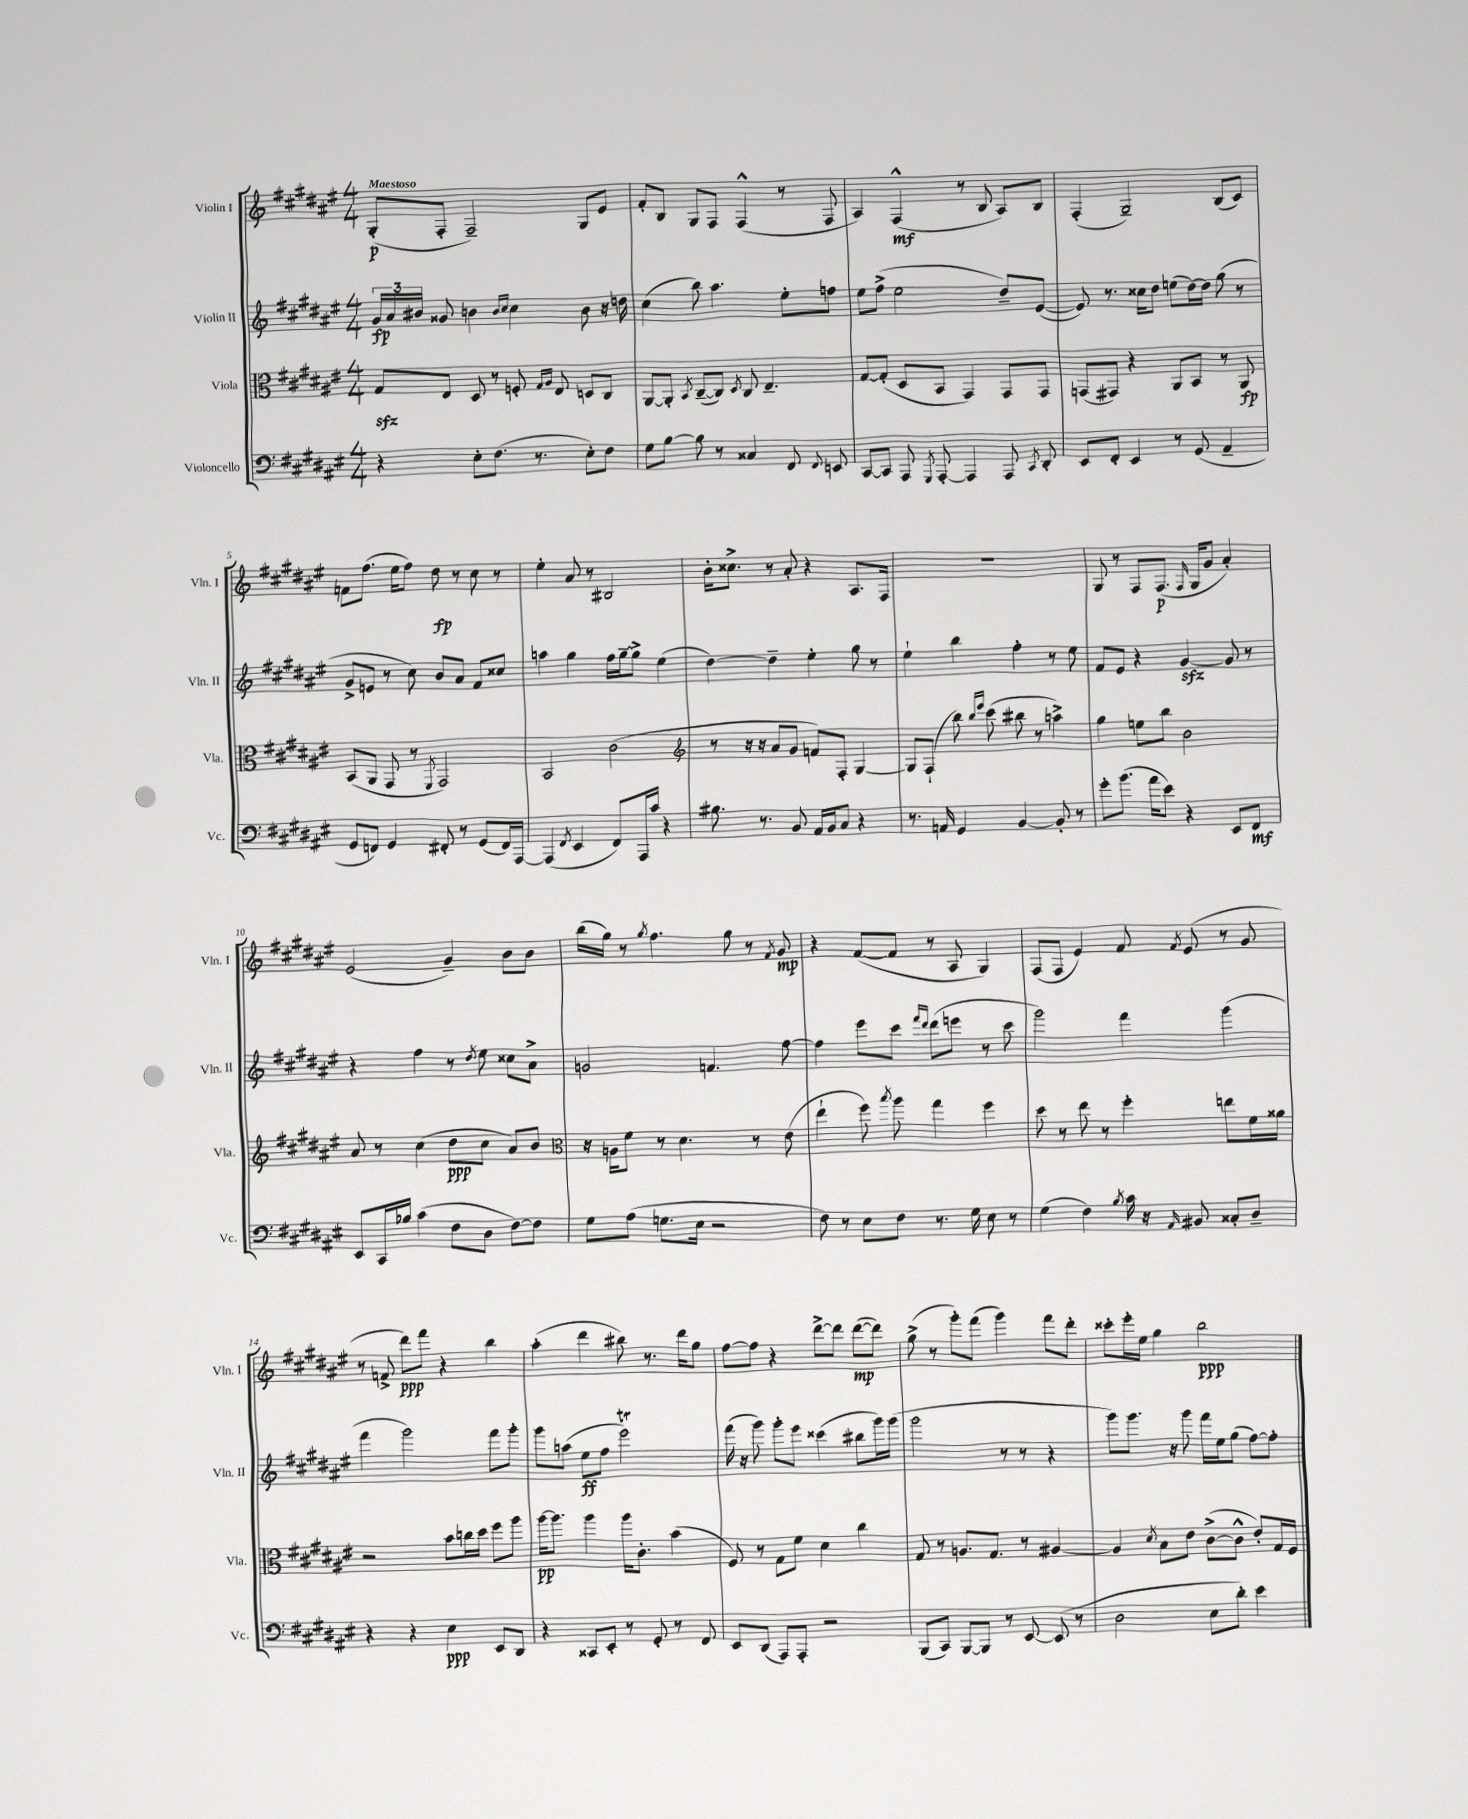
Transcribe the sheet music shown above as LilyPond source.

<<
\new StaffGroup <<
\new Staff = "s0" \with { instrumentName = "Violin I" shortInstrumentName = "Vln. I" } {
    \clef treble \key fis \major \numericTimeSignature \time 4/4 \tempo "Maestoso"
    \autoBeamOff gis8[-.\p( fis8]-. fis2--) gis8[ eis'8] |
    fis'8[-. b8] gis8[ fis8] fis4-^( r8 fis8 |
    ais4) fis4-^\mf( r8 b8 ais8[) b8] |
    fis4-.( gis2--) b8[( cis'8]) |
    f'8[ fis''8.]( eis''16[ fis''8]) dis''8\fp r8 cis''8 r8 |
    eis''4-. ais'8 r8 bis2 |
    b'16[-. cisis''8.]-> r8 ais'8-. r4 ais8.[ fis16] |
    R1 |
    gis8 r8 fis8[ fis8.]\p( \grace { fis16 } gis16[ gis'8] ais'4-.) |
    eis'2( gis'4--) b'8[ b'8] |
    b''16[( gis''16]) r8 \acciaccatura { gis''8 } fis''4. gis''8 r8 \acciaccatura { fis'8 } gis'8\mp |
    r4 fis'8[~( fis'8] r8 ais8 gis4) |
    fis8[( fis8] eis'4) fis'8 \acciaccatura { fis'8 } eis'8( r8 gis'8 |
    r8 f'8-> dis'''8[\ppp) fis'''8] r4 b''4 |
    ais''4-.( dis'''4 bis''8) r8. dis'''16[ gis''8] |
    fis''8[~ fis''8] r4 dis'''8[~-> dis'''8] dis'''8[~\mp( dis'''8]) |
    gis''8->( r8 gis'''8[-.) fis'''8]( gis'''4) fis'''8[ dis'''8]-. |
    cisis'''8[-. eis'''16-. eis''16] gis''4 b''2\ppp \bar "|." |
}
\new Staff = "s1" \with { instrumentName = "Violin II" shortInstrumentName = "Vln. II" } {
    \clef treble \key fis \major \numericTimeSignature \time 4/4
    \autoBeamOff \tuplet 3/2 { gis'16[\fp ais'16 bis'16] } gisis'8 b'4 \grace { b'16[ cis''16] } cis''4 b'8 r16 d''16 |
    cis''4( b''8) ais''4. eis''8[-. f''8] |
    eis''8[ fis''8]->( eis''2 dis''8[--) eis'8]~( |
    eis'8) r8. cisis''16[ dis''8] e''8[( dis''16~) dis''16] gis''8( r8 |
    gis'8[-> e'8] r8 cis''8) b'8[ ais'8] fis'8[ cisis''8] |
    a''4 gis''4 fis''16[ gis''16~-- gis''8]-> eis''4( |
    dis''4~) dis''4-- eis''4-. gis''8 r8 |
    eis''4-! b''4 fis''4-. r8 eis''8 |
    fis'8[ eis'8] r4 gis'4~\sfz gis'8 r8 |
    r4 fis''4 r8 \acciaccatura { dis''8 } eis''8 cisis''8[ ais'8]-> |
    g'2 f'4. fis''8~ |
    fis''4 eis'''8[ cis'''8] \grace { fis'''16[ dis'''16] } dis'''8[( e'''8] r8 cis'''8 |
    gis'''2) fis'''4 gis'''4( |
    fis'''4 gis'''2) fis'''8[ gis'''8]-. |
    gis'''8[ a''8]( eis''8[\ff fis''8] eis'''2\trill) |
    fis'''16( r16 gis'''8) gis'''8[-. eis'''8] cisis'''4( bis''8[ gis'''16) gis'''16]( |
    gis'''2 r8 r8 r4 |
    gis'''8[) gis'''8.] r16 gis'''8 fis'''16[ eis''16 gis''8]( fis''8[~) fis''8]-. \bar "|." |
}
\new Staff = "s2" \with { instrumentName = "Viola" shortInstrumentName = "Vla." } {
    \clef alto \key fis \major \numericTimeSignature \time 4/4
    \autoBeamOff gis8[\sfz eis8] dis8 r8 f8-. \grace { gis16[ ais16] } eis8 d8[ cis8] |
    ais,8[~ ais,8]-. \acciaccatura { b,8 } cis8[~--( cis8]) \acciaccatura { dis8 } cis8 eis4.-- |
    gis8[~ gis8]-.( dis8[ b,8] gis,4) gis,8[ gis,8] |
    g,8[( gis,8]) r4 ais,8[ b,8] r8 ais,8\fp |
    b,8[( ais,8] gis,8 r8 \acciaccatura { fis,8 } gis,2) |
    b,2 cis'2( |
    \clef treble r8 r16 r16 ais'8[ gis'8] f'8[) fis8]-. gis4~ |
    gis8[ fis8]-!( b''8) \grace { b''16[ eis'''16] } cis'''8( bis''8 r8 a''4->) |
    gis''4 e''8[ b''8] b'2 |
    ais'8 r8 cis''4( dis''8[\ppp cis''8] ais'8[) b'8] |
    \clef alto r16 a16[ fis'8] r8 dis'4. r8 eis'8( |
    eis''4-! fis''8) \acciaccatura { b''8 } ais''8 gis''4 fis''4 |
    dis''8 r8 eis''8 r8 fis''4-. e''8[ fis'16 aisis'16] |
    r2 b'8[ c''16 dis''16] fis''8[ ais''8] |
    ais''16[~\pp ais''8.] ais''4 ais''16[ cis'8.]-. b'4( |
    fis8) r8 gis8[ fis'8] dis'4 cis''4 |
    gis8 r8 a8.[ gis8.] r8 ais4~ |
    ais4 \acciaccatura { dis'8 } b8[ eis'8] cis'8[~->( cis'8]-^ eis'8[-.) gis16 fis16] \bar "|." |
}
\new Staff = "s3" \with { instrumentName = "Violoncello" shortInstrumentName = "Vc." } {
    \clef bass \key fis \major \numericTimeSignature \time 4/4
    \autoBeamOff r4 eis8[-. fis8.]( r8. eis8[-.) fis8] |
    gis8[ b8]~ b8 r8 cisis4 fis,8 \appoggiatura { fis,8 } e,8 |
    cis,8[~ cis,8] ais,,8 \acciaccatura { gis,,8 } ais,,8~-. ais,,4 ais,,8 \acciaccatura { cis,8 } dis,8-. |
    eis,8[ fis,8]-. eis,4 r8 gis,8( ais,4-- |
    gis,8[ f,8]) gis,4 fis,8-. r8 gis,8[( fis,16) ais,,16]~ |
    ais,,4( \acciaccatura { fis,8 } eis,4 fis,8[) ais,,16 cis'16] r4 |
    bis8. r8. b,8 ais,16[ b,16 cis8] r4 |
    r8. a,16 gis,4 b,4~ b,8-. r8 |
    gis'8[-. b'8.]( ais'16[ eis'8]) r4 eis,8[ fis,8]\mf |
    eis,8[ cis,16 bes16] cis'4( fis8[ dis8] fis8[~) fis8] |
    gis8[ ais8]( g8.[ eis16] r2 |
    fis8) r8 eis8[ fis8] r8. gis16 eis8 r8 |
    gis4( fis4) \acciaccatura { b8 } cis'16 r16 \grace { ais,16 } bis,8 cisis8[-. dis8]-- |
    r4 r4 eis4\ppp eis,8[ dis,8] |
    r4 cisis,8[ eis,8]-. r8 gis,8-. r8 fis,8 |
    eis,8[ dis,8]( ais,,8[) ais,,8]-. r2 |
    b,,8[( cis,8]) b,,8[~ b,,8] r8 eis,8~ eis,8( r8 |
    dis2 eis8[ dis'8]-.) eis'4 \bar "|." |
}
>>
>>
